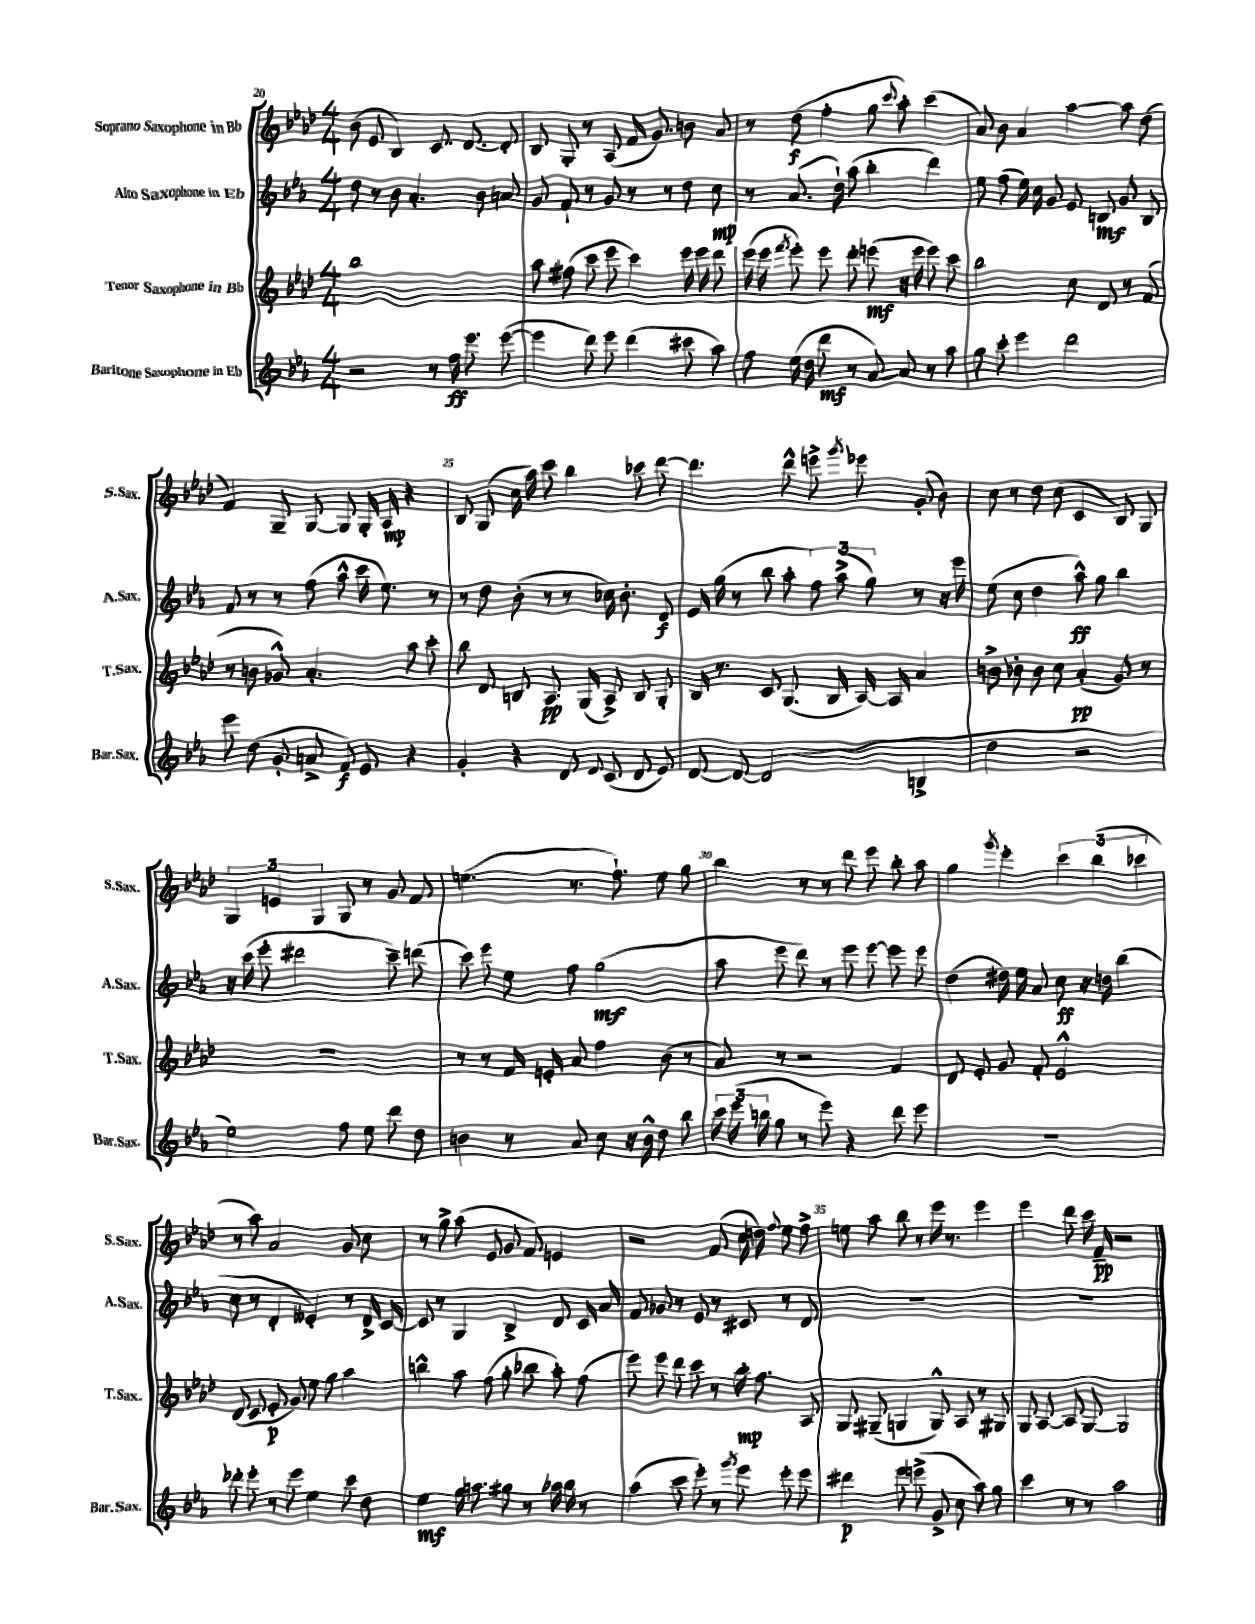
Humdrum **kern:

**kern	**kern	**kern	**kern
*staff4	*staff3	*staff2	*staff1
*clefG2	*clefG2	*clefG2	*clefG2
*k[b-e-a-]	*k[b-e-a-d-]	*k[b-e-a-]	*k[b-e-a-d-]
*M4/4	*M4/4	*M4/4	*M4/4
2r	1bb-	8dd\	(8b-\
.	.	8r	8e-/
.	.	8b-\	4B-/)
.	.	4.a-'/	.
8r	.	.	8.c/
16ff\	.	.	.
8.eee-\	.	.	[8.d-/
.	.	8b-\	.
([8eee-\	.	8a/	8d-'/]
=	=	=	=
4eee-\]	8aa-\	8g/	8B-/
.	(8ff#\	8f`/	8G'/
8ddd\)	8ccc\	8r	8r
8eee-\	8eee-\	8g/	(8A-/
(4ddd\	4ccc\)	8r	16f/
.	.	.	8.g/)
.	.	8r	.
8ccc#\	16eee-\	8dd\	8b\
.	16eee-\	.	.
8aa-\)	8ddd-\	8cc\	8a-/
=	=	=	=
8ff\	(16eee-\	8r	8r
.	16eee-\	.	.
.	8qfff/	.	.
(16ee-\	8eee-'\)	(8.a-/	(8dd-\
16dd\	.	.	.
8ddd\	8eee-\	.	4ff'\
.	.	16dd`\)	.
8r	8ddd-'\	(8aa-\	.
[8a-/)	(8eee\	4bb-'\	8gg\
.	.	.	8qqccc/
8a-/]	16r	.	8aa-'\)
.	16eee\	.	.
8r	8eee\)	4ddd\)	(4ccc\
8aa-\	8ccc\	.	.
=	=	=	=
8gg\	2bb-\	8ee-\	8a-/)
8ccc'\	.	(8ff\	8b-\
4eee-\	.	16ee-\)	4a-/
.	.	16cc\	.
.	.	8g/	.
2ddd\	8cc\	8e-/	[4aa-\
.	8d-/	8B/	.
.	8r	8g/	8aa-\]
.	(8f/	8B/	(8dd-\
=	=	=	=
8eee-\	8r	8f/	4f/)
(8dd\	8b\	8r	.
8g'/	8g-^^/)	8r	8G~/
8a^/	4.a-'/	(8ff\	[8G/
8f/)	.	8aa-^^\	8G/]
8e-/	.	16ccc\	16G'/
.	.	8.ee-\)	16A-/
4r	8aa-\	.	4r
.	8ccc'\	8r	.
=	=	=	=
4g'/	8bb-\	8r	8B-/
.	8d-/	8dd\	(8G/
4r	8B/	(8b-'\	16cc\
.	.	.	16aa-\)
.	8.A-/	8r	8ccc\
8d/	.	8r	4bb-\
.	(16G/	.	.
8qqd/	.	.	.
(8c/	8A-^/)	16cc-\)	.
.	.	8.b-'\	.
8d/	8B/	.	8ccc-\
8e-/)	8G'/	8d/	[8ddd-\
=	=	=	=
[8d/	16B-/	16e-/	4.ddd-\]
.	8.r	(16gg\	.
8d/_	.	8r	.
(2d/]	8c/	8bb-\	.
.	(8.G/	8aa-'\	8ddd-^^\
.	.	12ff\)	8eee^\
.	16B-/	.	.
.	.	(12aa-^\	.
.	.	.	8qggg/
.	[16A-/)	.	8eee-\
.	.	12gg\)	.
.	16A-/]	.	.
4B^/	4a-/	8r	(8g'/
.	.	16r	8b-\)
.	.	16eee-\	.
=	=	=	=
2dd\	8b^\	(8ee-\	8cc\
.	8b-'\	8cc\	8r
.	8b-\	4dd\	8dd-\
.	8cc\	.	(8cc\
2r	(4a-'/	8aa-^^\)	4c/
.	.	8gg\	.
.	8g/)	4bb-\	8B-/)
.	8r	.	8G/
=	=	=	=
2ee-\)	1r	16r	6G/
.	.	(16ccc\	.
.	.	8eee-'\	.
.	.	.	6e/
.	.	2ddd#\	.
.	.	.	6G/
8ff\	.	.	8G/
8ee-\	.	.	8r
8ddd\	.	8ccc~\)	8g/
8dd\	.	(8ddd\	8f/
=	=	=	=
4b\	8r	8ccc\)	(4.ee\
.	8r	8eee-\	.
8r	16f/	8ee-\	.
.	16e'/	.	.
8a-/	8a-/	8ff\	8.r
8cc\	4ff\	(2gg\	.
.	.	.	8.ff`\)
16r	.	.	.
16b^^\	.	.	.
8dd\	(8b-\	.	8ee\
8bb-\	8r	.	8gg\
=	=	=	=
24ccc\	8a-/)	8aa-\	4bb-\
(24eee-\	.	.	.
24bb\	.	.	.
8gg\	8r	8eee-\	.
8r	2r	8ddd\)	8r
8eee-\)	.	8r	8r
4r	.	8eee-\	8ddd-\
.	.	[8eee-\	8eee-\
8ddd\	4f/	8eee-\]	8bb-'\
8eee-\	.	8eee-\	8aa-\
=	=	=	=
1r	8d-/	(4dd\	4gg\
.	8e-'/	.	.
.	.	.	8qggg/
.	8g/	16dd#\)	4eee-'\
.	.	16ee-\	.
.	8f'/	8a-/	.
.	2e-^^/	8cc\	6ccc\
.	.	16r	.
.	.	.	(6bb-\
.	.	16dd\	.
.	.	(4bb-\	.
.	.	.	6ccc-\
=	=	=	=
8ddd-'\	(8d-/	8cc\	8r
8eee-'\	8c/	8r	8aa-\)
8r	8e-'/	4d'/	2a-/
8eee-\	8g/)	.	.
4ee-\	8ee-\	4e--'/)	.
.	8gg\	.	.
8ccc\	4aa-\	8r	8g/
8dd\	.	16d^/	8cc\
.	.	[16c/	.
=	=	=	=
4ee-\	4bb^^\	8c/]	8r
.	.	8r	8gg^\
16gg\	8aa-\	4G/	(8aa-\
8.aa\	.	.	.
.	(8ff\	.	8e-/
8gg#\	8gg'\	4B-^/	8g/
8r	8bb-\	.	8f/)
16aa-\	8aa-'\)	8d/	4e/
16bb-\	.	.	.
8r	(8ff\	16c/	.
.	.	16a-/	.
=	=	=	=
(4aa-\	8eee-\)	8f/	2r
.	8eee-\	8g-/	.
8ccc\	8ddd-\	8r	.
8eee-'\)	8ccc\	8e-/	.
8r	8r	8r	(8f/
8qggg/	.	.	.
8eee-\	16bb-'\	8c#/	16cc\
.	8.ff\	.	16dd\)
.	.	.	8qqff/
8eee-'\	.	8r	8ee-\
8eee-\	8A-/	8d/	8ff^\
=	=	=	=
4ddd#\	8G/	1r	8ee\
.	(8G#~/	.	8aa-\
8eee-\	4G/	.	8bb-\
(8eee^\	.	.	8r
8g^/	8G^^/)	.	16eee-\
.	.	.	8.r
8cc\	8A-/	.	.
8aa-\)	8r	.	4eee-\
8gg\	8G#/	.	.
=	=	=	=
4ccc\	8G/	1r	4eee-\
.	[8A-/	.	.
8r	8A-/]	.	8ddd-\
8r	[8G/	.	16ccc\
.	.	.	16f~/
2aa-\	2G/]	.	2r
==	==	==	==
*-	*-	*-	*-
